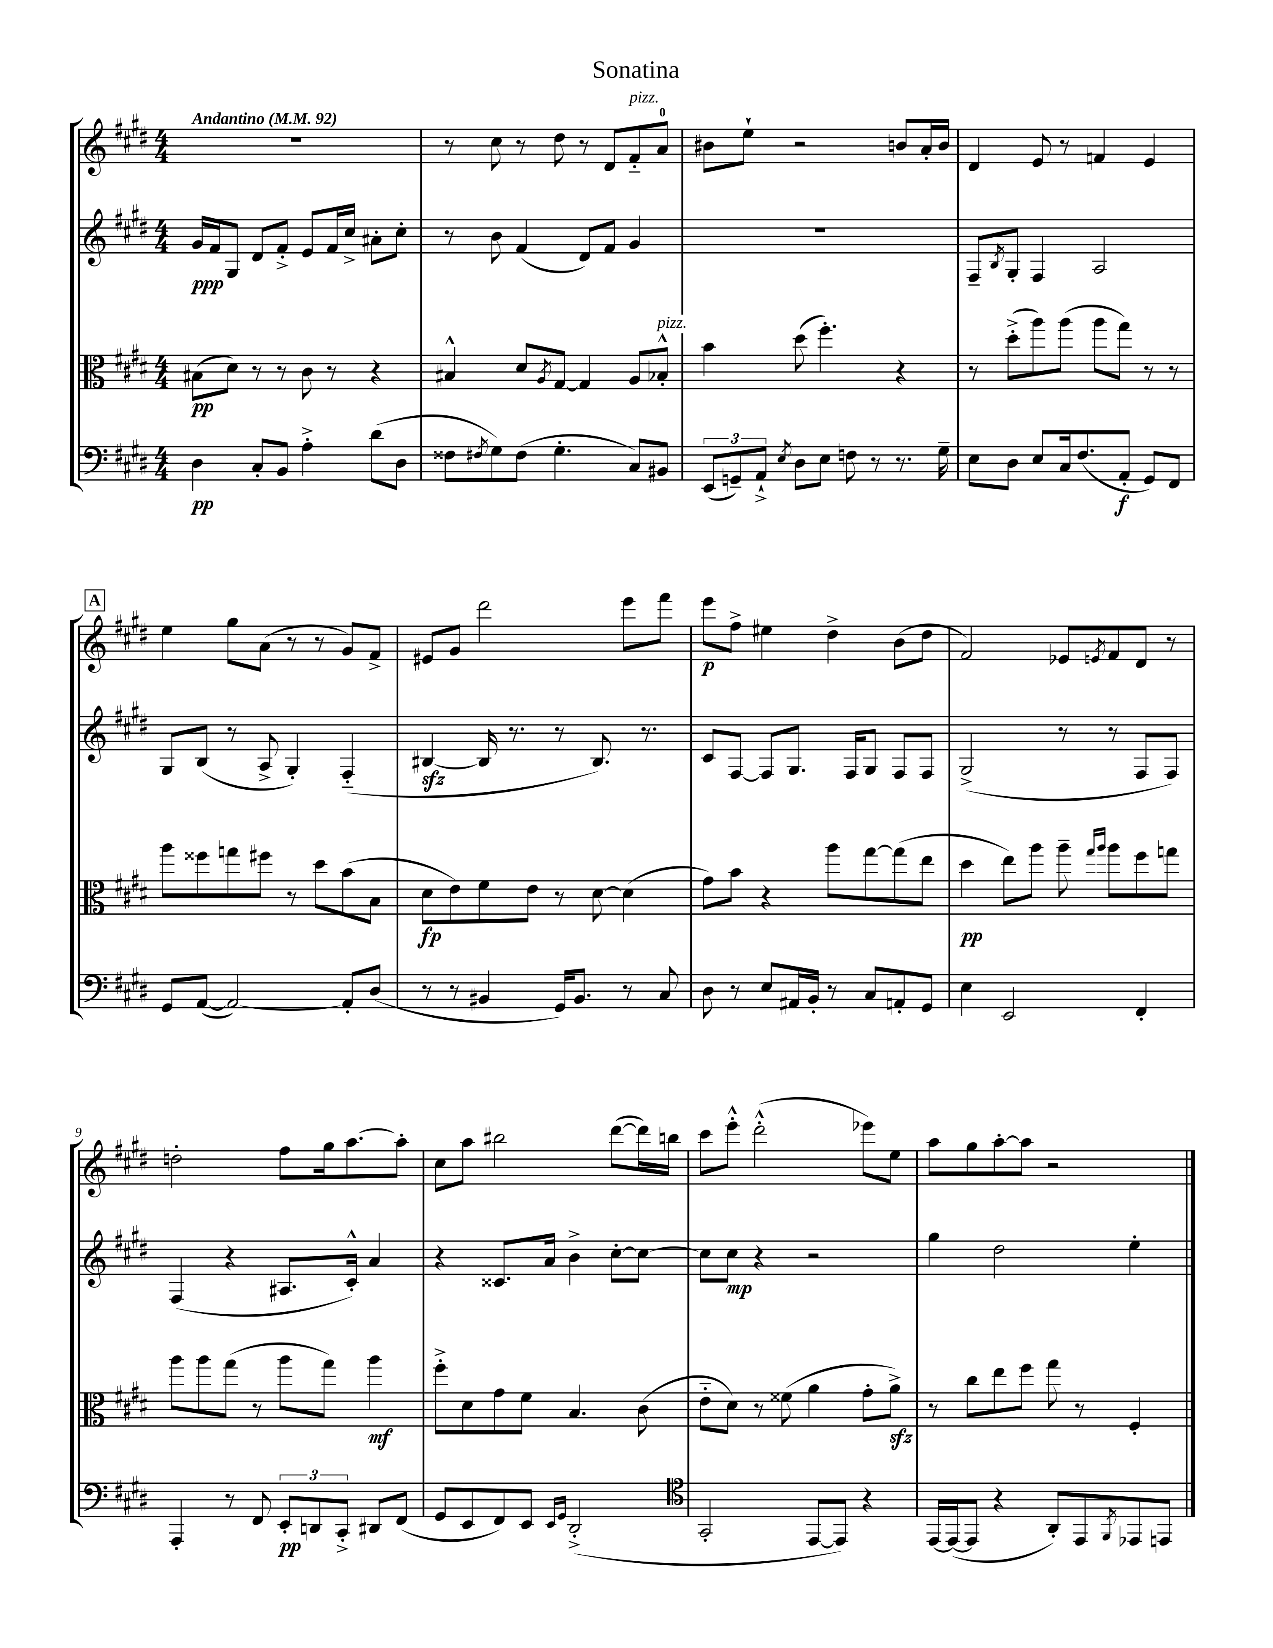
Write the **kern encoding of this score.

**kern	**kern	**kern	**kern
*staff4	*staff3	*staff2	*staff1
*clefF4	*clefC3	*clefG2	*clefG2
*k[f#c#g#d#]	*k[f#c#g#d#]	*k[f#c#g#d#]	*k[f#c#g#d#]
*M4/4	*M4/4	*M4/4	*M4/4
*MM92	*MM92	*MM92	*MM92
4D#	(8B#	16g#	1r
.	.	16f#	.
.	8d#)	8G#	.
8C#'	8r	8d#	.
8BB	8r	8f#'^	.
4A'^	8c#	8e	.
.	8r	16f#	.
.	.	16cc#^	.
(8d#	4r	8a#'	.
8D#	.	8cc#'	.
=	=	=	=
8F##	4B#^^	8r	8r
8qF#	.	.	.
8G#)	.	8b	8cc#
(8F#	8d#	(4f#	8r
.	8qA	.	.
4.G#'	[8G#	.	8dd#
.	4G#]	8d#)	8r
.	.	8f#	8d#
8C#)	8A	4g#	8f#'~
8BB#	8B-'^^	.	8a
=	=	=	=
(12EE	4b	1r	8b#
12GG~)	.	.	.
.	.	.	8ee`
12AA`^	.	.	.
8qE	.	.	.
8D#	(8dd#	.	2r
8E	4.ff#')	.	.
8F	.	.	.
8r	.	.	.
8.r	4r	.	8b
.	.	.	16a'
16G#~	.	.	16b
=	=	=	=
8E	8r	8F#~	4d#
.	.	8qB	.
8D#	(8dd#'^	8G#'	.
8E	8aa)	4F#	8e
16C#	(8aa	.	8r
(8.F#	.	.	.
.	8aa	2A	4f
8AA'	8gg#)	.	.
8GG#)	8r	.	4e
8FF#	8r	.	.
=	=	=	=
8GG#	8aa	8G#	4ee
([8AA	8ff##	(8B	.
2AA_)	8gg	8r	8gg#
.	8ff#	8A^	(8a
.	8r	4G#')	8r
.	8dd#	.	8r
8AA']	(8b	(4F#'~	8g#)
(8D#	8B	.	8f#^
=	=	=	=
8r	8d#	[4B#	8e#
8r	8e)	.	8g#
4BB#	8f#	16B#]	2ddd#
.	.	8.r	.
.	8e	.	.
16GG#)	8r	8r	.
8.BB#	.	.	.
.	[8d#	8.B#)	.
8r	(4d#]	.	8eee
.	.	8.r	.
8C#	.	.	8fff#
=	=	=	=
8D#	8g#)	8c#	8eee
8r	8b	[8F#	8ff#^
8E	4r	8F#]	4ee#
16AA#	.	8.G#	.
16BB'	.	.	.
8r	8aa	.	4dd#^
.	.	16F#	.
8C#	[8gg#	8G#	.
8AA'	(8gg#]	8F#	(8b
8GG#	8ee	8F#	8dd#
=	=	=	=
4E	4dd#	(2G#^	2f#)
2EE	8ee)	.	.
.	8aa	.	.
.	8aa~	8r	8e-
.	16qqgg#	.	.
.	16qqaa	.	8qe
.	8aa	8r	8f#
4FF#'	8ff#	8F#	8d#
.	8gg	8F#)	8r
=	=	=	=
4AAA'	8aa	(4F#	2dd'
.	8aa	.	.
8r	(8gg#	4r	.
8FF#	8r	.	.
12EE'	8aa	8.A#	8ff#
12DD	.	.	.
.	8gg#)	.	16gg#
12CC#'^	.	.	.
.	.	16c#'^^)	[8.aa
8DD#	4aa	4a	.
(8FF#	.	.	8aa']
=	=	=	=
8GG#	8ff#'^	4r	8cc#
8EE	8d#	.	8aa
8FF#)	8g#	8.c##	2bb#
8EE	8f#	.	.
.	.	16a	.
16qqEE	.	.	.
16qqGG#	.	.	.
(2DD#'^	4.B	4b^	.
.	.	[8cc#'	([8ddd#
.	(8c#	8cc#_	16ddd#])
.	.	.	16bb
=	=	=	=
*clefC4	*	*	*
2GG#'	8e'~	8cc#]	8ccc#
.	8d#)	8cc#	8eee'^^
.	8r	4r	(2ddd#'^^
.	(8f##	.	.
[8EE	4a	2r	.
8EE])	.	.	.
4r	8g#'	.	8eee-)
.	8a^)	.	8ee
=	=	=	=
[16EE	8r	4gg#	8aa
(16EE_	.	.	.
8EE]	8cc#	.	8gg#
4r	8ee	2dd#	[8aa'
.	8ff#	.	8aa]
8AA')	8gg#	.	2r
8EE	8r	.	.
8qFF#	.	.	.
8EE-	4F#'	4ee'	.
8EE	.	.	.
==	==	==	==
*-	*-	*-	*-
